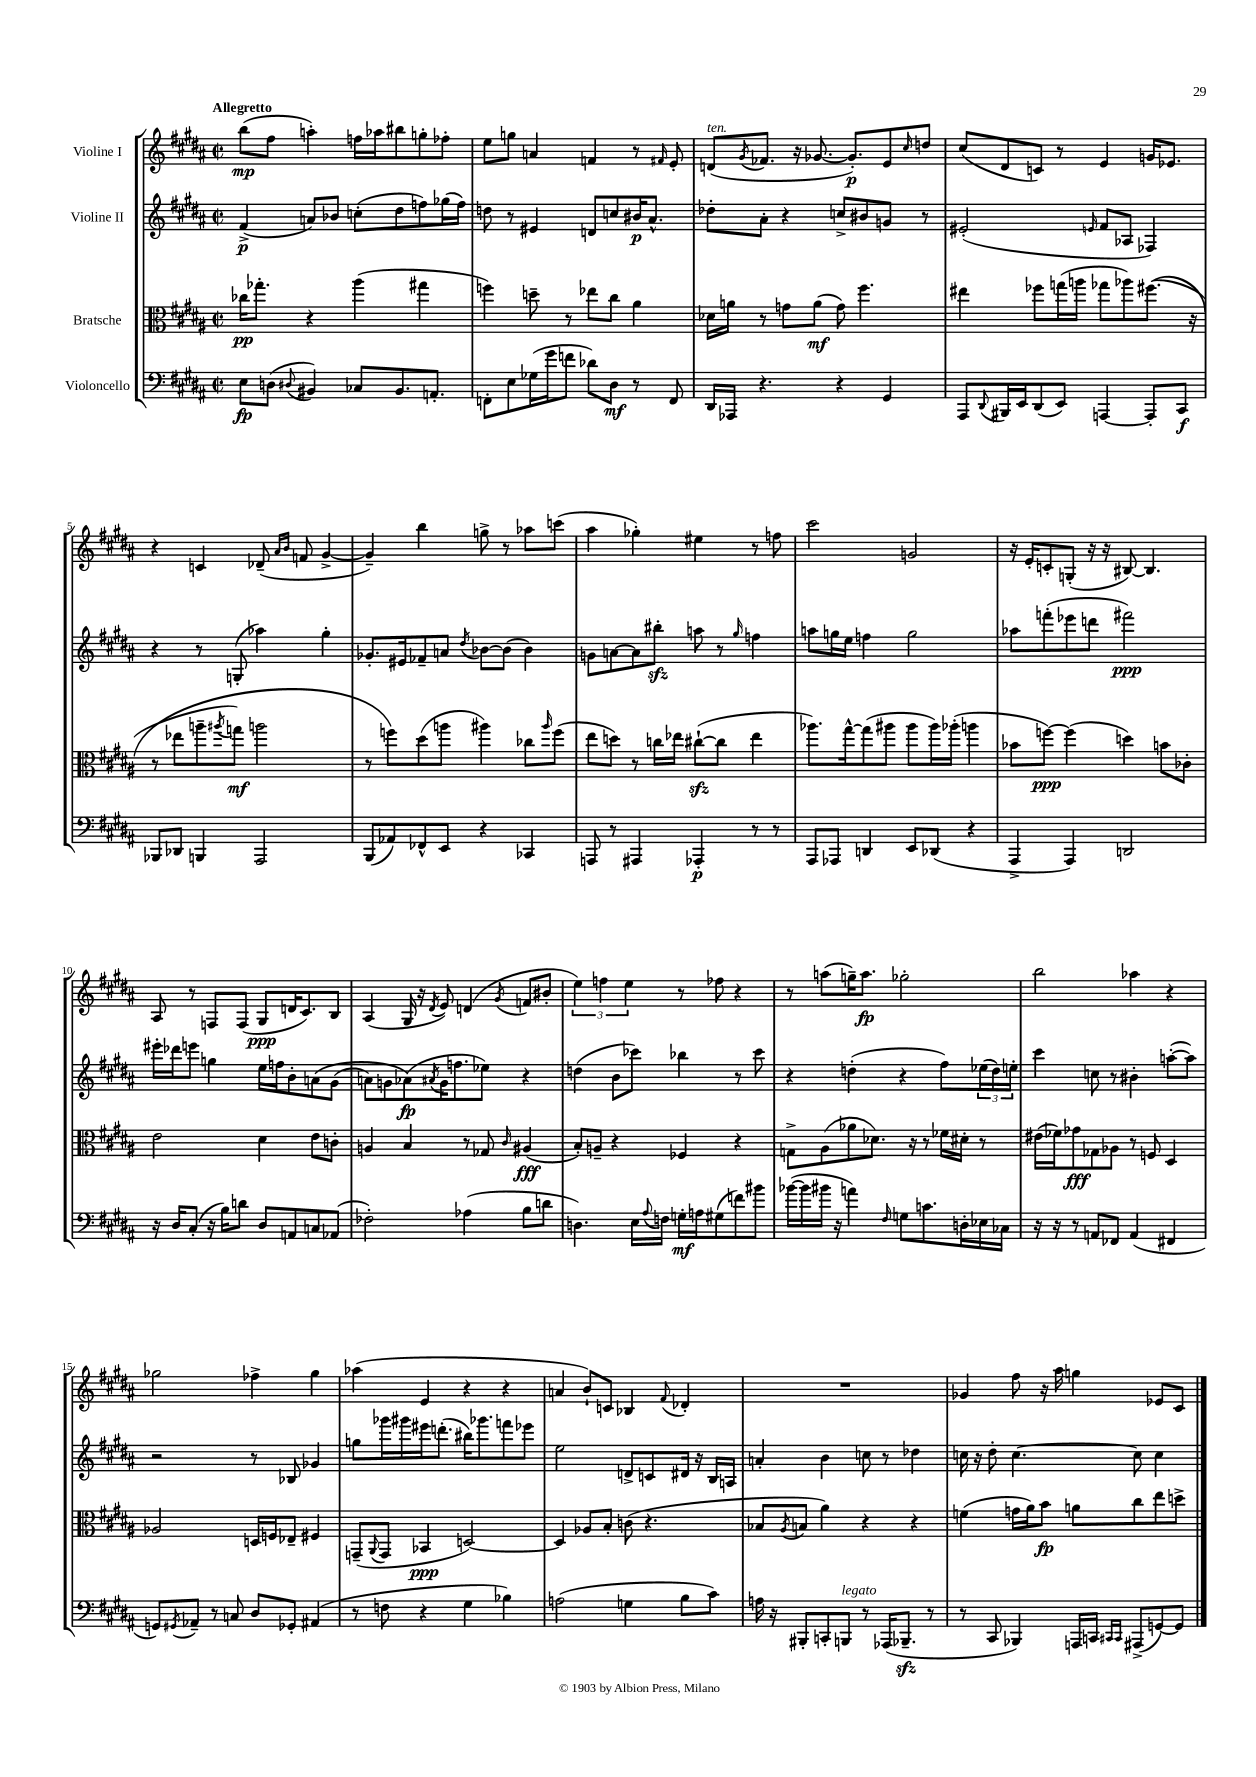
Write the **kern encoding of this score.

**kern	**kern	**kern	**kern
*staff4	*staff3	*staff2	*staff1
*clefF4	*clefC3	*clefG2	*clefG2
*k[f#c#g#d#a#]	*k[f#c#g#d#a#]	*k[f#c#g#d#a#]	*k[f#c#g#d#a#]
*M2/2	*M2/2	*M2/2	*M2/2
*met(c|)	*met(c|)	*met(c|)	*met(c|)
8E	16cc-	(4f#^	(8bb
.	8.gg-'	.	.
(8D	.	.	8ff#
8qqD#	.	.	.
4BB#)	4r	8a)	4aa')
.	.	8b-	.
8C-	(4aa#	(8cc'	16ff
.	.	.	16aa-
8.BB#	.	8dd#	8bb#
.	4gg#	8ff)	8gg'
8.AA'	.	.	.
.	.	(16gg-	8ff-'
.	.	16ff)	.
=	=	=	=
8FF'	4ff)	8dd	8ee
8E	.	8r	8gg
(16G-	8dd~	4e#	4a
16g#	.	.	.
8f	8r	.	.
8d-)	8ee-	8d	4f
8D#	8cc#	8cc	.
8r	4a#	16b#	8r
.	.	8.a#^^	.
.	.	.	16qqf#
8FF	.	.	8e'
=	=	=	=
16DD#	16d-	8dd-'	(8d
16AAA-	16a	.	.
.	.	.	8qg#
4.r	8r	8a#'	8.f-
.	8g	4r	.
.	.	.	16r
.	(8a	.	[8.g-
4r	8g)	8cc^	.
.	.	.	8.g-'])
.	4.ff#	8b#	.
4GG#	.	8g	8e
.	.	.	16qqcc#
.	.	8r	8dd
=	=	=	=
8AAA#	4ee#	(2e#'	(8cc#
8qqDD#	.	.	.
16BBB#	.	.	8d#
16EE	.	.	.
(8DD#	8ff-	.	8c)
8EE)	(16gg	.	8r
.	16aa	.	.
.	.	16qqe	.
[4AAA	8gg-	8f#	4e
.	8aa-)	8A-	.
8AAA']	&((8.ff#	4F-)	16g
.	.	.	8.e-
8CC#	.	.	.
.	16r	.	.
=	=	=	=
8BBB-	8r	4r	4r
8DD-	8ee-	.	.
4BBB	8aa~	8r	4c
.	8qaa#	.	.
.	8gg)	(8G'	.
2AAA#	2aa	4aa-)	(8d-~
.	.	.	16qqa#
.	.	.	16qqb
.	.	.	8f
.	.	4gg#'	[4g#^
=	=	=	=
(8BBB	8r	8.g-'	4g#~])
8AA-)	8ff&)	.	.
.	.	16e#	.
8FF-^^	(8dd#	8f-~	4bb
8EE	8aa	8a	.
.	.	8qdd#	.
4r	4aa#)	[8b-	8gg^
.	.	(8b-]	8r
4CC-	8cc-	4b-)	8aa-
.	16qqaa#	.	.
.	(8ff	.	(8ccc
=	=	=	=
8AAA	8ee	8g	4aa#
8r	8dd)	[8a	.
4AAA#	8r	8a]	4gg-')
.	16cc	8bb#'	.
.	16ee-	.	.
4AAA-'	([8cc#`	8aa	4ee#
.	8cc#]	8r	.
.	.	16qqgg#	.
8r	4ee-	4ff	8r
8r	.	.	8ff
=	=	=	=
8AAA#	8.aa-)	8aa	2ccc#
8AAA-	.	16gg	.
.	[16gg#^^	16ee	.
4DD	(8gg#]	4ff	.
.	8aa#	.	.
8EE	8aa#	2gg	2g
(8DD-	16aa#)	.	.
.	(16aa-'	.	.
4r	4aa	.	.
=	=	=	=
4AAA#^	8b-	8aa-	16r
.	.	.	16e'
.	[8ff)	(8fff'	8c'
4AAA#)	(4ff]	8eee-	(8G'
.	.	8ddd	16r
.	.	.	16r
2DD	4dd)	2fff#)	[8B#)
.	.	.	4.B#]
.	8b	.	.
.	8c-'	.	.
=	=	=	=
16r	2e	16eee#'	8A#
16D#	.	16ddd-	.
(8C#'	.	8eee	8r
16r	.	4gg	8F
16B)	.	.	.
8d	.	.	(8F
8D#	4d#	16ee	8G#
.	.	16ff	.
8AA	.	8b'	16d
.	.	.	8.c#)
8C	8e	&(8a	.
(8AA-	8c'	(8g#	8B
=	=	=	=
2F-')	4A	8a)	(4A#
.	.	8g	.
.	4B	(8a-&)	16G#
.	.	.	16r
.	.	8qa#	8qd#
.	.	16g	8e)
.	.	8.ff	.
(4A-	8r	.	(4d
.	8G-	8ee-)	.
.	16qqc#	.	8qg#
8B	(4A#	4r	8f
8d	.	.	8b#'
=	=	=	=
4.D)	8B')	(4dd	6ee)
.	8A~	.	.
.	.	.	6ff
.	4r	8b	.
.	.	.	6ee
16E	.	8ccc-)	.
8qqA#	.	.	.
16F	.	.	.
16G'	4F-	4bb-	8r
16A	.	.	.
(8G#	.	.	8ff-
8f)	4r	8r	4r
8b#	.	8ccc-	.
=	=	=	=
([16b-	8G^	4r	8r
16b-]	.	.	.
16b#	(8A#	.	(8aa
16r	.	.	.
4a)	8a-	(4dd'	16gg~)
.	.	.	8.aa
.	8.d-)	.	.
16qqF#	.	.	.
8G	.	4r	2gg-'
.	16r	.	.
8.c	8r	.	.
.	16f-	8ff#)	.
16D'	16d#'	.	.
16E-	8r	(24ee-	.
.	.	24dd)	.
16C-	.	.	.
.	.	24ee'	.
=	=	=	=
16r	(16e#	4ccc#	2bb
16r	16f-)	.	.
8r	8g-	.	.
8AA	8G-	8cc	.
8FF-	8A-	8r	.
(4AA	8r	4b#'	4aa-
.	8F	.	.
4FF#	4D#	([8aa'	4r
.	.	8aa])	.
=	=	=	=
8GG)	2A-	2r	2gg-
8qGG#	.	.	.
8AA-~	.	.	.
8r	.	.	.
8C	.	.	.
8D#	16D	8r	4ff-^
.	16F	.	.
8GG-'	8E-~	8B-	.
(4AA#	4F#	4g-	4gg-
=	=	=	=
8r	(8GG~	8gg	(4aa-
.	8qqAA#	.	.
8F	8GG	16ggg-	.
.	.	16ggg#	.
4r	4BB-	16eee#	4e
.	.	(8.ddd'	.
4G#	[2D)	16bb#)	4r
.	.	8.ggg-	.
4B-)	.	8fff	4r
.	.	8eee-	.
=	=	=	=
(2A	4D]	2ee	4a
.	8A-	.	8b`)
.	8B'	.	8c
4G	(8c	8d^	4B-
.	4.r	8c	.
.	.	.	8qqf#
8B	.	16d#	4d-'
.	.	16r	.
8c#)	.	16B	.
.	.	16A	.
=	=	=	=
16A	8B-	4a'	1r
16r	.	.	.
.	8qA#	.	.
8BBB#'	8B	.	.
8CC'	4a#)	4b	.
8BBB	.	.	.
8r	4r	8cc	.
(16AAA-	.	8r	.
8.BBB-~	.	.	.
.	4r	4dd-	.
8r	.	.	.
=	=	=	=
8r	(4f	16cc	4g-
.	.	16r	.
8CC#	.	8dd#'	.
4BBB-)	16g	[4.cc	8ff#
.	16a#)	.	.
.	8b	.	16r
.	.	.	16aa#
16AAA	8a	.	4gg
16CC	.	.	.
16qqCC#	.	.	.
16qqCC#	.	.	.
(8AAA#^	8cc#	8cc]	.
[8GG)	8ee	4cc	8e-
8GG]	8dd^	.	8c#
==	==	==	==
*-	*-	*-	*-
